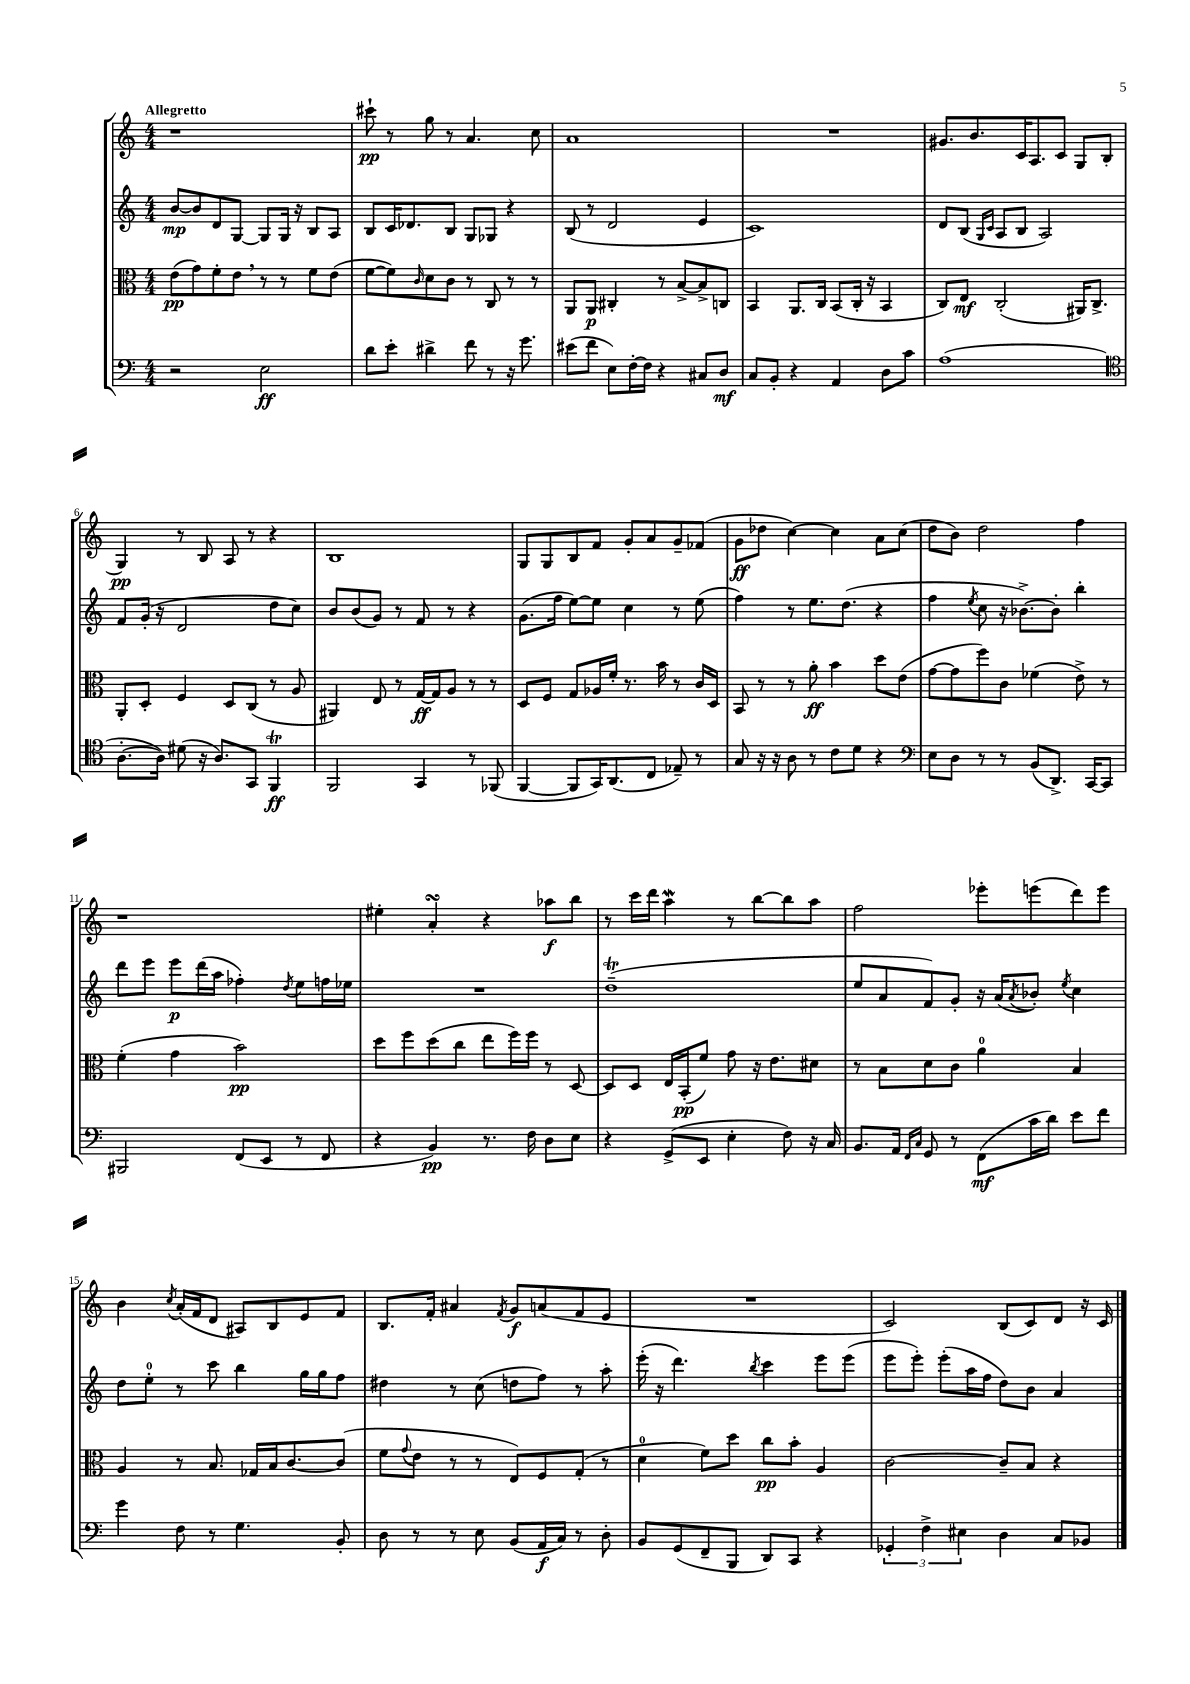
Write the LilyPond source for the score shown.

<<
\new StaffGroup <<
\new Staff = "s0" {
    \clef treble \key c \major \numericTimeSignature \time 4/4 \tempo "Allegretto"
    r1 |
    cis'''8-!\pp r8 g''8 r8 a'4. c''8 |
    a'1 |
    R1 |
    gis'8. b'8. c'16 a8. c'8 g8 b8( |
    g4\pp) r8 b8 a8 r8 r4 |
    b1 |
    g8 g8 b8 f'8 g'8-. a'8 g'8-- fes'8( |
    g'8\ff des''8 c''4~) c''4 a'8 c''8( |
    d''8 b'8) d''2 f''4 |
    r1 |
    eis''4-. a'4-.\turn r4 aes''8\f b''8 |
    r8 c'''16 d'''16 a''4\mordent r8 b''8~ b''8 a''8 |
    f''2 ees'''8-. e'''8( d'''8) e'''8 |
    b'4 \acciaccatura { c''8 } a'16-.( f'16 d'8 ais8) b8 e'8 f'8 |
    b8. f'16-. ais'4 \acciaccatura { f'8 } g'8\f a'8( f'8 e'8 |
    R1 |
    c'2) b8( c'8) d'8 r16 c'16 \bar "|." |
}
\new Staff = "s1" {
    \clef treble \key c \major \numericTimeSignature \time 4/4
    b'8~\mp b'8 d'8 g8~ g8 g16 r16 b8 a8 |
    b8 c'16 des'8. b8 g8 ges8 r4 |
    b8( r8 d'2 e'4 |
    c'1) |
    d'8 b8( \grace { g16 c'16 } a8 b8 a2) |
    f'8 g'16-.( r16 d'2 d''8 c''8) |
    b'8 b'8( g'8) r8 f'8 r8 r4 |
    g'8.( f''16 e''8~) e''8 c''4 r8 e''8( |
    f''4) r8 e''8. d''8.( r4 |
    f''4 \acciaccatura { e''8 } c''8 r16 bes'8.~->) bes'8-. b''4-. |
    d'''8 e'''8 e'''8\p d'''16( a''16 fes''4-.) \acciaccatura { d''8 } e''8 f''16 ees''16 |
    R1 |
    d''1--\trill( |
    e''8 a'8 f'8) g'8-. r16 a'16( \acciaccatura { a'8 } bes'8-.) \acciaccatura { e''8 } c''4 |
    d''8 e''8-0-. r8 c'''8 b''4 g''16 g''16 f''8 |
    dis''4 r8 c''8( d''8 f''8) r8 a''8-. |
    e'''16-.( r16 d'''4.) \acciaccatura { b''8 } c'''4 e'''8 e'''8( |
    e'''8 e'''8-.) e'''8-.( a''16 f''16 d''8) b'8 a'4 \bar "|." |
}
\new Staff = "s2" {
    \clef alto \key c \major \numericTimeSignature \time 4/4
    e'8\pp( g'8) f'8-. e'8 \breathe r8 r8 f'8 e'8( |
    f'8~ f'8) \grace { c'16 } d'8 c'8 r8 c8 r8 r8 |
    a,8 a,8\p cis4-. r8 b8~-> b8-> c8 |
    b,4 a,8. c16 b,8( c16-. r16 b,4 |
    c8) e8\mf c2-.( ais,16) c8.-> |
    a,8-. d8-. f4 d8 c8( r8 a8 |
    ais,4) e8 r8 g16~\ff g16 a8 r8 r8 |
    d8 f8 g8 aes16 f'16-. r8. b'16 r8 c'16 d16 |
    b,8 r8 r8 a'8-.\ff b'4 d''8 e'8( |
    g'8~ g'8 f''8) c'8 fes'4( e'8->) r8 |
    f'4-.( g'4 b'2\pp) |
    d''8 f''8 d''8( c''8 e''8 f''16) f''16 r8 d8~ |
    d8 d8 e16 b,16-.\pp( f'8) g'8 r16 e'8. dis'8 |
    r8 b8 d'8 c'8 a'4-0 b4 |
    a4 r8 b8. ges16 b16 c'8.~ c'8( |
    f'8 \appoggiatura { g'8 } e'8 r8 r8 e8) f8 g8-.( r8 |
    d'4-0 f'8) d''8 c''8\pp b'8-. a4 |
    c'2~ c'8-- b8 r4 \bar "|." |
}
\new Staff = "s3" {
    \clef bass \key c \major \numericTimeSignature \time 4/4
    r2 e2\ff |
    d'8 e'8-. dis'4-> f'8 r8 r16 g'8. |
    eis'8( f'8 e8) f16~-. f16 r4 cis8 d8\mf |
    c8 b,8-. r4 a,4 d8 c'8 |
    a1( |
    \clef tenor a8.~-. a16) dis'8( r16 a8.) g,8 f,4\trill\ff |
    f,2 g,4 r8 fes,8( |
    f,4~ f,8 g,16) a,8.( c8 ees8--) r8 |
    g8 r16 r16 a8 r8 c'8 d'8 r4 |
    \clef bass e8 d8 r8 r8 b,8( d,8.->) c,16~ c,8 |
    bis,,2 f,8( e,8 r8 f,8 |
    r4 b,4\pp) r8. f16 d8 e8 |
    r4 g,8->( e,8 e4-. f8) r16 c16 |
    b,8. a,16 \grace { f,16 c16 } g,8 r8 f,8\mf( c'16 d'16) e'8 f'8 |
    g'4 f8 r8 g4. b,8-. |
    d8 r8 r8 e8 b,8( a,16\f c16) r8 d8-. |
    b,8 g,8( f,8-- b,,8 d,8) c,8 r4 |
    \tuplet 3/2 { ges,4-. f4-> eis4 } d4 c8 bes,8 \bar "|." |
}
>>
>>
